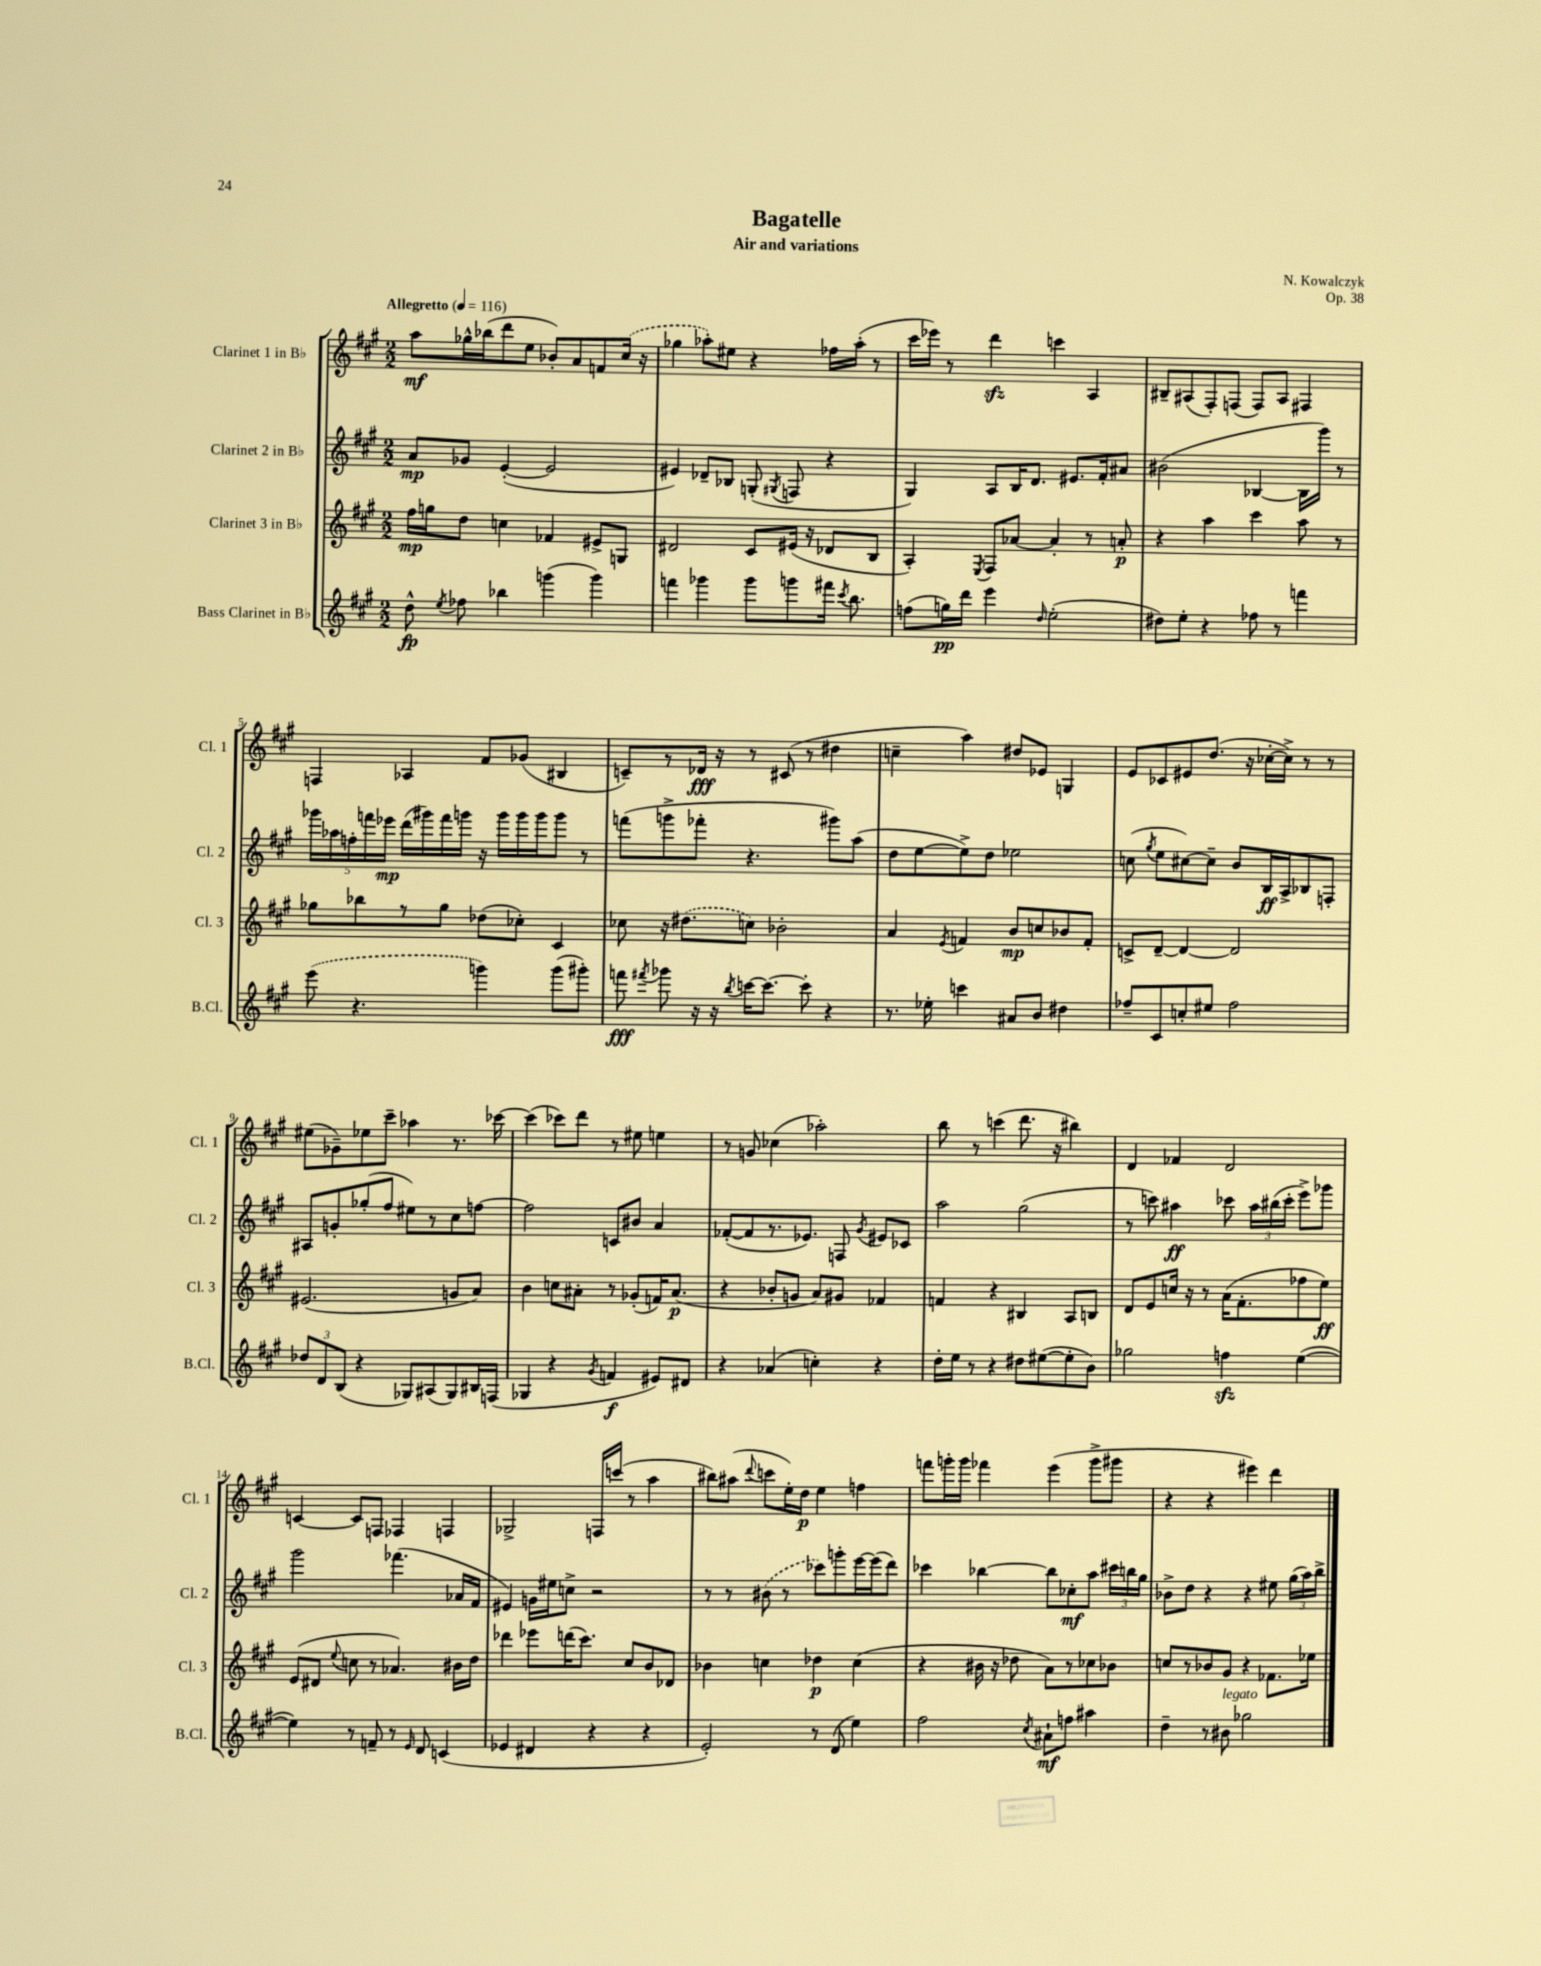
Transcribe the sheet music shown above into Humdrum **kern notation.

**kern	**kern	**kern	**kern
*staff4	*staff3	*staff2	*staff1
*clefG2	*clefG2	*clefG2	*clefG2
*k[f#c#g#]	*k[f#c#g#]	*k[f#c#g#]	*k[f#c#g#]
*M2/2	*M2/2	*M2/2	*M2/2
*MM116	*MM116	*MM116	*MM116
8dd^^	16ff#	8a	8aa
.	16gg	.	.
8qee	.	.	.
8ff-	8dd	8g-	16gg-^^
.	.	.	(16bb-
4bb-	4cc	([4e'	8ddd
.	.	.	8ee
(4ggg	4f-	2e]	8b-')
.	.	.	8a
4ggg)	8e#^	.	8f
.	8G	.	(16cc#
.	.	.	16r
=	=	=	=
4fff	2d#	4e#)	4gg-
4ggg-	.	8d-~	8aa-')
.	.	8B-	8ee#
8ggg-	8c#	(8G'	4r
.	.	8qG#	.
8ggg	(16e#	8F	.
.	16r	.	.
16fff#	8d-	4r	16ff-
8qccc#	.	.	.
8.bb	.	.	(16aa-'
.	8B	.	8r
=	=	=	=
(8ff	4A')	4G#)	16ccc#
.	.	.	16eee-)
16gg)	.	.	8r
16ddd	.	.	.
.	8qE	.	.
4eee	8F#	8A	4ddd
.	[8a-	16B	.
.	.	8.d	.
16qqdd	.	.	.
(2ee'	4a-']	.	4ccc
.	.	8.e#	.
.	8r	.	4A
.	.	16f#'	.
.	8a'	8a#	.
=	=	=	=
8dd#)	4r	(2b#	8B#~
8ee'	.	.	(8A#
4r	4aa	.	8F#')
.	.	.	(8F
8ff-	4ccc#	[4B-	8F)
8r	.	.	8A#
4fff	8aa	16B-]	4F#
.	.	16ggg#)	.
.	8r	8r	.
=	=	=	=
(8eee	8gg-	20ggg-	4F
.	.	20aa-	.
.	.	20ff'	.
4.r	8bb-	.	.
.	.	20fff	.
.	.	20eee-	.
.	8r	(16ddd	4A-
.	.	16ggg#)	.
.	8gg-	16fff	.
.	.	16ggg	.
4ggg)	(8dd-	16r	8f#
.	.	16ggg	.
.	8cc-')	16ggg	(8g-
.	.	16ggg	.
(8ggg	4c#	8ggg	4B#
8ggg#')	.	8r	.
=	=	=	=
8fff	8cc-	(8fff	8c~)
8qfff#	.	.	.
8ggg-	16r	8ggg^	8r
.	(8.dd#	.	.
16r	.	8fff-'	16d-
16r	.	.	16r
8qbb	.	.	.
[16ccc	8cc)	4.r	8r
8.ccc_	.	.	.
.	2b-'	.	(8c#
8ccc']	.	.	8r
4r	.	8ggg#)	4dd#
.	.	(8aa	.
=	=	=	=
8.r	4a	8dd	4cc~
.	.	[8ee	.
16ee-'	.	.	.
.	8qe	.	.
4ccc	4f	8ee^])	4aa)
.	.	8dd	.
8a#	8b	2ee-	8dd#
8b	8cc	.	8e-
4dd#	8b-	.	4G
.	8f'	.	.
=	=	=	=
8ff-~	8c^	(8cc	8e
.	.	8qgg#	.
8c#	[8d~	8ee	8c-
8cc'	4d_	[8cc#)	8e#
8ee#	.	8cc#~]	(8.dd
2ff-	2d]	8b	.
.	.	.	16r
.	.	16B	[16cc-'
.	.	16A^	16cc-^])
.	.	8B-	8r
.	.	8F'	8r
=	=	=	=
12dd-	(2.e#	8A#	(8ee#
12d	.	.	.
.	.	8g'	8g-~)
(12B	.	.	.
4r	.	(8gg-'	8ee-
.	.	8ff#	8ccc#~
8G-)	.	8ee#)	4aa-
(8A#	.	8r	.
8G-)	8g	8cc#	8.r
16B#	8a)	[8ff	.
(16F	.	.	[16ccc-
=	=	=	=
4G-	4b	2ff]	(4ccc-]
4r	8cc	.	8ccc-)
.	8a#'	.	8ddd
8qg#	.	.	.
4f	8r	8c	8r
.	(8g-'	8b#	8ee#
8e#)	16f)	4a	4ee
.	(8.a#	.	.
8d#	.	.	.
=	=	=	=
4r	4r	([8f-'	8r
.	.	8f-]	8g
(4a-	8b-'	8.r	(4cc-
.	8g	.	.
.	.	8.e-)	.
4cc')	8a)	.	2aa-')
.	8g#	8F	.
.	.	8qg#	.
4r	4f-	8e#	.
.	.	8c-	.
=	=	=	=
16dd'	4f	2aa	8bb
16ee	.	.	.
8r	.	.	8r
4r	4r	.	(4ccc
8dd#	4B#	(2gg#	8.ddd
([8ee#	.	.	.
.	.	.	16r
8ee#']	8A	.	4bb#)
8b)	8B	.	.
=	=	=	=
2gg-	8d	8r	4d
.	8e	8ccc)	.
.	16cc	4aa#	4f-
.	16r	.	.
.	8r	.	.
4ff	(16a	8ccc-	2d
.	8.f#'	.	.
.	.	24aa#	.
.	.	(24bb#	.
.	.	24ccc-'	.
([4ee	8ff-	8eee^)	.
.	8ee)	8ggg-	.
=	=	=	=
4ee])	(8e	2ggg#	[4c
.	8d#	.	.
.	8qqee	.	.
8r	8cc	.	8c]
8f~	8r	.	8F
8r	4.a-)	(4.fff-	4F-
16qqe	.	.	.
8d	.	.	.
(4c	.	.	4F
.	16b#	16a-	.
.	16dd	16f#	.
=	=	=	=
4e-	4ddd-	4e#)	2G-^
4d#	8eee-	16g	.
.	.	16ee#	.
.	(16ddd	8cc^	.
.	8.ccc#)	.	.
4r	.	2r	16F
.	.	.	(16ccc
.	8cc#	.	8r
4r	8b	.	4aa
.	8d-	.	.
=	=	=	=
2e')	4b-	8r	8bb#)
.	.	8r	(8aa#
.	.	.	8qqddd
.	4cc	(8b#	8ccc
.	.	8r	16ee')
.	.	.	16dd
8r	4dd-	8ccc-)	4ee
(8d	.	8ggg'	.
4ee)	(4cc	[16eee	4ff
.	.	(16eee]	.
.	.	8ddd)	.
=	=	=	=
2ff#	4r	4ccc-	8fff
.	.	.	16ggg'
.	.	.	16ggg
.	16b#	[4bb-	4fff-
.	16r	.	.
.	8dd-	.	.
8qcc#	.	.	.
8a#`	8a)	8bb-]	(4eee
8ff	8r	8cc-'	.
4aa#	8cc-	8aa	8ggg^
.	8b-	24ccc#	8ggg#
.	.	24bb	.
.	.	24gg#	.
=	=	=	=
4dd~	8cc	8b-^	4r
.	8r	8dd	.
8r	8b-	4r	4r
8b#	8g#	.	.
2gg-	4r	4r	4eee#)
.	8.f-	8ee#	4ddd
.	.	(24gg#	.
.	.	24aa)	.
.	16ee-	.	.
.	.	24bb^	.
==	==	==	==
*-	*-	*-	*-
